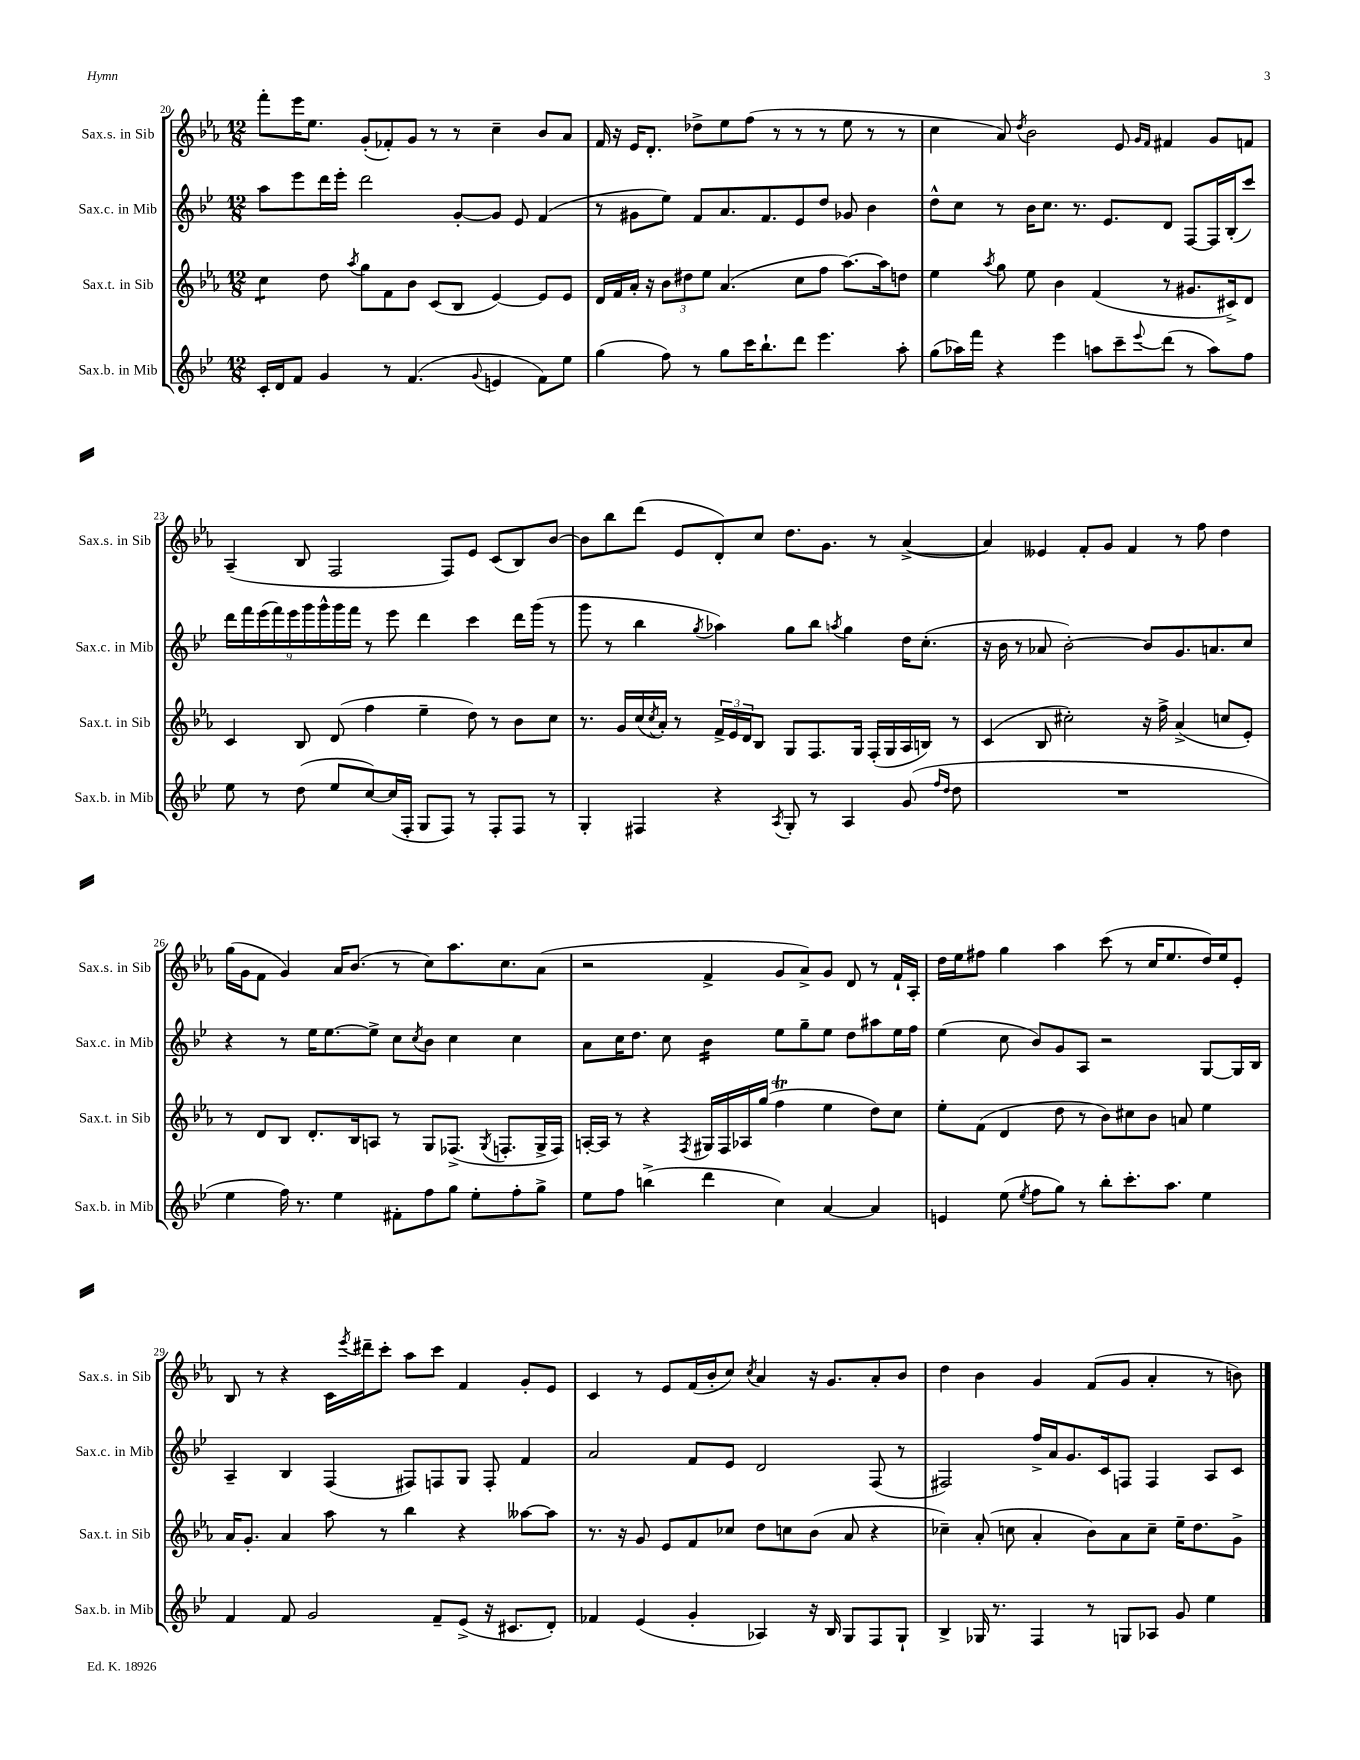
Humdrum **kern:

**kern	**kern	**kern	**kern
*staff4	*staff3	*staff2	*staff1
*clefG2	*clefG2	*clefG2	*clefG2
*k[b-e-]	*k[b-e-a-]	*k[b-e-]	*k[b-e-a-]
*M12/8	*M12/8	*M12/8	*M12/8
16c'/LL	4cc\	8aa\L	8fff'\L
16d/J	.	.	.
8f/J	.	8eee-\	16eee-\K
.	.	.	8.ee-\J
4g/	8dd\	16ddd\L	.
.	.	16eee-'\JJ	.
.	8qaa-/	.	.
.	8gg\L	2ddd\	(8g'/L
8r	8f\	.	8f-'/)
(4.f/	8b-\J	.	8g/J
.	(8c/L	.	8r
.	8B-/J	[8g'/L	8r
8qqg/	.	.	.
4e/	[4e-/)	8g/]J	4cc~\
.	.	8e-/	.
8f\L)	8e-/]L	(4f/	8b-/L
8ee-\J	8e-/J	.	8a-/J
=	=	=	=
(4gg\	16d/LL	8r	16f/
.	16f/	.	16r
.	16a-'/JJ	8g#\L	16e-/LK
.	16r	.	8.d'/J
8ff\)	12b-\L	8ee-\J)	.
.	12dd#\	.	.
8r	.	8f/L	8dd-^\L
.	12ee-\J	.	.
8gg\L	(4.a-/	8.a/	8ee-\
16ccc\K	.	.	(8ff\J
8.bb-`\	.	8.f/	.
.	.	.	8r
8ddd\J	8cc\L	8e-/	8r
4.eee-\	8ff\J	8dd/J	8r
.	[8.aa-\L)	8g-/	8ee-\
.	.	4b-\	8r
.	16aa-\]k	.	.
8aa'\	8dd\J	.	8r
=	=	=	=
(8gg\L	4ee-\	8dd^^\L	4cc\
16aa-\L)	.	8cc\J	.
16fff\JJ	.	.	.
.	8qaa-/	.	.
4r	8gg\	8r	8a-/)
.	.	.	8qdd/
.	8ee-\	16b-\LK	2b-\
.	.	8.cc\J	.
4eee-\	4b-\	.	.
.	.	8.r	.
8aa\L	(4f/	.	.
.	.	8.e-/L	.
8ccc~\	.	.	8e-/
.	.	.	16qqg/LL
8qqeee-/	.	.	16qqf/JJ
(8ddd\J	8r	8d/J	4f#/
8r	8.g#/L	[8F/L	.
8aa\L)	.	16F/]L	8g/L
.	16c#^/k)	(16B-'/J	.
8ff\J	8d/J	8ccc/J)	8f/J
=	=	=	=
8ee-\	4c/	18ddd\LL	(4A-~/
.	.	18fff\	.
.	.	(18eee-\	.
8r	.	.	.
.	.	18fff\)	.
.	.	18eee-\	.
(8dd\	8B-/	.	8B-/
.	.	18ggg\	.
.	.	18ggg^^\	.
8ee-/L	(8d/	.	2F/
.	.	18ggg\	.
.	.	18fff\JJ	.
[8cc/)	4ff\	8r	.
(16cc/]L	.	8eee-\	.
16F'/JJ	.	.	.
8G/L	4ee-~\	4ddd\	.
8F/J)	.	.	8F/L)
8r	8dd\)	4ccc\	8e-/J
8F'/L	8r	.	(8c/L
8F/J	8b-\L	16ddd\LL	8B-/)
.	.	(16ggg\JJ	.
8r	8cc\J	8r	[8b-/J
=	=	=	=
4G'/	8.r	8ggg\	8b-\]L
.	.	8r	8bb-\
.	16g/LL	.	.
4F#/	(16cc/	4bb-\	(8ddd\J
.	8qcc/	.	.
.	16a-'/JJ)	.	.
.	8r	.	8e-/L
.	.	8qgg/	.
4r	24f^/LL	4aa-\)	8d'/)
.	24e-/	.	.
.	24d/J	.	.
.	8B-/J	.	8cc/J
8qA/	.	.	.
8G'/	8G/L	8gg\L	8.dd\L
8r	8.F/	8bb-\J	.
.	.	.	8.g\J
.	.	8qaa/	.
4A/	.	4gg\	.
.	16G/Jk	.	.
.	(16F'/LL	.	8r
.	16G/	.	.
(8g/	16A-/	16dd\LK	([4a-^/
.	16B/JJ)	(8.cc'\J	.
16qqff/LL	.	.	.
16qqdd/JJ	.	.	.
8dd\	8r	.	.
=	=	=	=
1.r	(4c/	16r	4a-/])
.	.	16b-\	.
.	.	8r	.
.	8B-/	8a-/	4e--/
.	2cc#'\)	[2b-'\)	.
.	.	.	8f'/L
.	.	.	8g/J
.	.	.	4f/
.	16r	8b-/]L	.
.	16ff^\	.	.
.	(4a-^/	8.g/	8r
.	.	.	8ff\
.	.	8.a/	.
.	8cc/L	.	4dd\
.	8e-'/J)	8cc/J	.
=	=	=	=
4ee-\	8r	4r	(16gg\LL
.	.	.	16g\J
.	8d/L	.	8f\J
16ff\)	8B-/J	8r	4g/)
8.r	.	.	.
.	8.d'/L	16ee-\LK	.
.	.	[8.ee-\	.
4ee-\	.	.	16a-/LK
.	16B-/k	.	(8.b-/J
.	8A/J	8ee-^\]J	.
8f#'\L	8r	8cc\L	8r
.	.	8qcc/	.
8ff\	8G/L	8b-\J	8cc\L)
8gg\J	(8.F-^/J	4cc\	8.aa-\
8ee-'\L	.	.	.
.	8qG/	.	.
.	8.F'/L	.	8.cc\
8ff'\	.	4cc\	.
8gg^\J	16G^/L	.	(8a-\J
.	16F/JJ)	.	.
=	=	=	=
8ee-\L	[16A'/LL	8a\L	2r
.	16A/]JJ	.	.
8ff\J	8r	16cc\K	.
.	.	8.dd\J	.
(4bb^\	4r	.	.
.	.	8cc\	.
.	8qF/	.	.
4ddd\	16G#/LL	4b-\	4f^/
.	16F/	.	.
.	16A-/	.	.
.	(16gg/JJ	.	.
4cc\)	4ff\	8ee-\L	8g/L
.	.	8gg~\	8a-^/)
[4a/	4ee-\	8ee-\J	8g/J
.	.	8dd\L	8d/
4a/]	8dd\L)	8aa#\	8r
.	8cc\J	16ee-\L	16f`/LL
.	.	16ff\JJ	16A-'/JJ
=	=	=	=
4e/	8ee-'\L	(4ee-\	16dd\LL
.	.	.	16ee-\J
.	(8f\J	.	8ff#\J
(8ee-\	4d/	8cc\	4gg\
8qee-/	.	.	.
8ff\L	.	8b-/L)	.
8gg\J)	8dd\	8g/	4aa-\
8r	8r	8A/J	.
8bb-'\L	8b-\L)	2r	(8ccc\
8.ccc'\	8cc#\	.	8r
.	8b-\J	.	16cc/LK
8.aa\J	.	.	8.ee-/
.	8a/	.	.
4ee-\	4ee-\	[8G/L	16dd/L)
.	.	.	16ee-/J
.	.	16G/]L	8e-'/J
.	.	16B-/JJ	.
=	=	=	=
4f/	16a-/LK	4A~/	8B-/
.	8.g'/J	.	.
.	.	.	8r
8f/	4a-/	4B-/	4r
2g/	.	.	.
.	8aa-\	(4F/	16c\LL
.	.	.	8qeee-/
.	.	.	16ddd#~\J
.	8r	.	8ccc'\J
.	4bb-\	8F#/L)	8aa-\L
8f~/L	.	8F/	8ccc\J
(8e-^/J	4r	8G/J	4f/
16r	.	8F'/	.
8.c#/L	.	.	.
.	[8aa--\L	4f/	8g'/L
8d'/J)	8aa--\]J	.	8e-/J
=	=	=	=
4f-/	8.r	2a/	4c/
.	16r	.	.
(4e-/	8g/	.	8r
.	8e-/L	.	8e-/L
4g'/	8f/	8f/L	(16f/L
.	.	.	16b-'/J
.	8cc-/J	8e-/J	8cc/J)
.	.	.	8qcc/
4A-/)	8dd\L	2d/	4a-/
.	8cc\	.	.
16r	(8b-\J	.	16r
16B-/	.	.	8.g/L
8G/L	8a-/	.	.
8F/	4r	(8F/	8a-'/
8G`/J	.	8r	8b-/J
=	=	=	=
4B-^/	4cc-~\)	2F#/)	4dd\
16G-/	(8a-'/	.	4b-\
8.r	.	.	.
.	8cc\	.	.
4F/	4a-'/	16ff^/LL	4g/
.	.	16a/J	.
.	.	8.g/	.
8r	8b-\L)	.	(8f/L
.	.	16c/k	.
8G/L	8a-\	8F/J	8g/J
8A-/J	8cc~\J	4F/	4a-'/
8g/	16ee-~\LK	.	.
.	8.dd\	.	.
4ee-\	.	8A/L	8r
.	8g^\J	8c/J	8b\)
==	==	==	==
*-	*-	*-	*-
